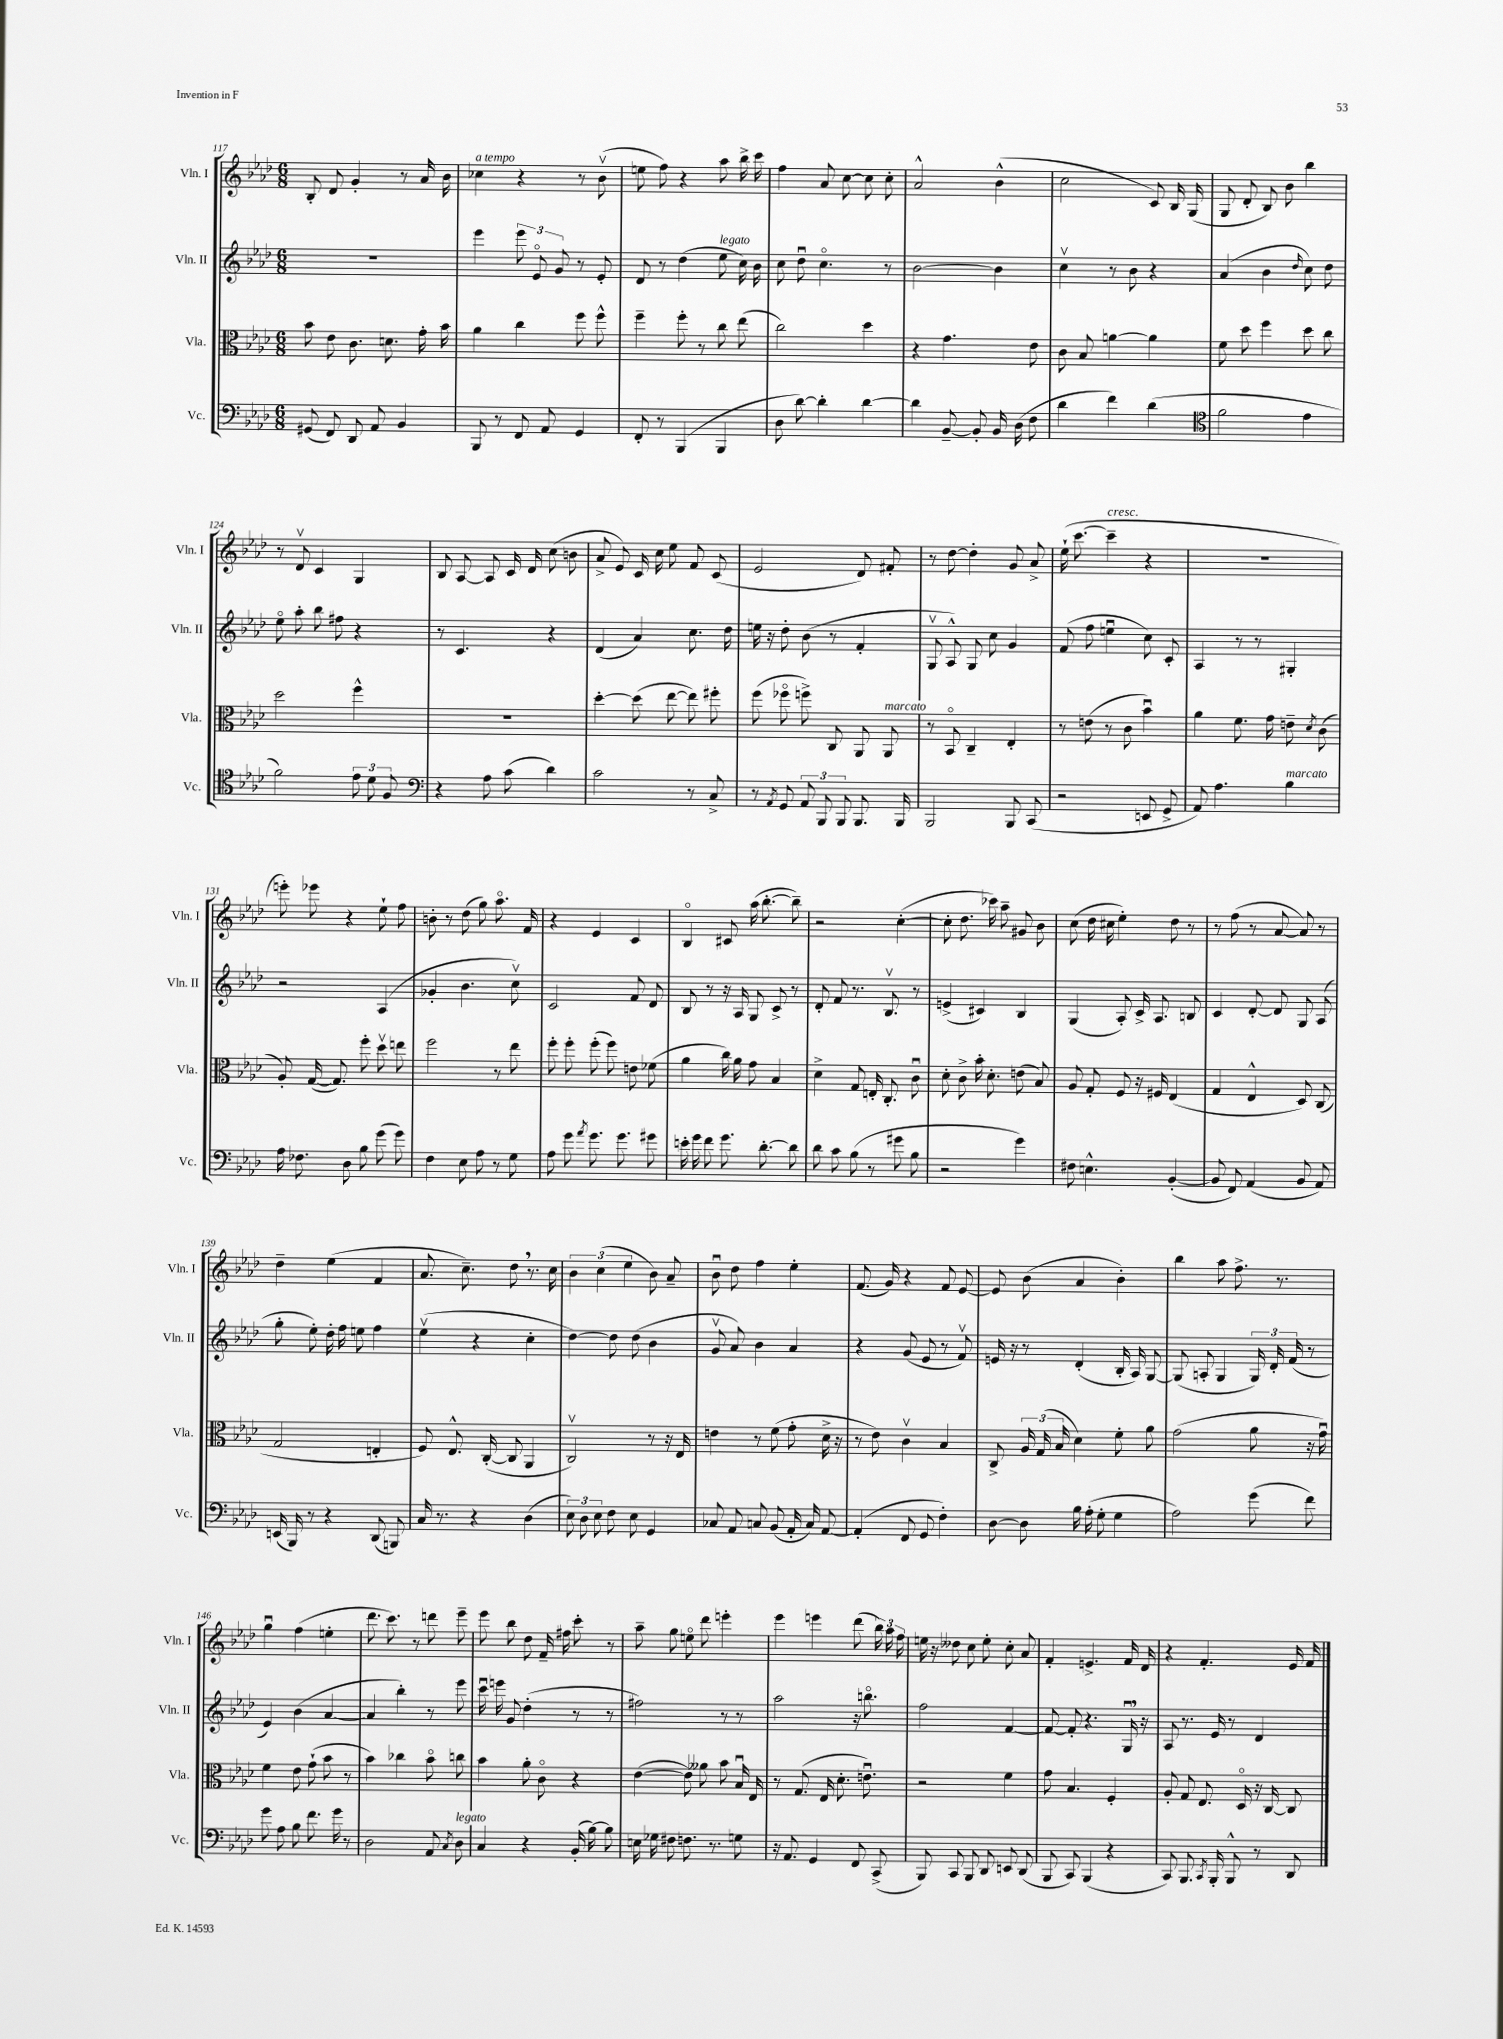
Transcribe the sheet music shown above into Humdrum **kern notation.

**kern	**kern	**kern	**kern
*part4	*part3	*part2	*part1
*staff4	*staff3	*staff2	*staff1
*I"Vc.	*I"Vla.	*I"Vln. II	*I"Vln. I
*I'Vc.	*I'Vla.	*I'Vln. II	*I'Vln. I
*clefF4	*clefC3	*clefG2	*clefG2
*k[b-e-a-d-]	*k[b-e-a-d-]	*k[b-e-a-d-]	*k[b-e-a-d-]
*M6/8	*M6/8	*M6/8	*M6/8
=117	=117	=117	=117
(8GG#X/	8b-\	2.r	8B-'/
8FF/)	8e-\	.	8d-/
8DD-/	8.c\	.	4g'/
8AA-/	.	.	.
.	8.dn\	.	.
4BB-/	.	.	8r
.	16g'\	.	16a-/
.	16b-\	.	16b-\
=118	=118	=118	=118
!	!	!	!LO:TX:a:i:t=a tempo
8BBB-/	4a-\	4eee-\	4cc-X\
8r	.	.	.
8FF/	4cc\	12eee-\	4r
.	.	12e-/	.
8AA-/	.	.	.
.	.	12g/	.
4GG/	8ff\	8r	8r
.	8ff^^\	8e-'/	(8b-v\
=119	=119	=119	=119
8FF'/	4ff~\	8d-/	8een\
8r	.	8r	8ff\)
(4BBB-/	8ff'\	(4dd-\	4r
.	8r	.	.
!	!	!LO:TX:a:i:t=legato	!
4BBB-/	8cc\	8ee-\	8aa-\
.	(8ee-\	16cc\)	16bb-^\
.	.	16b-\	16ccc\
=120	=120	=120	=120
8D-\	2cc\)	8cc\	4ff\
[8d-\)	.	8dd-u\	.
4d-'\]	.	4.cc\	8a-/
.	.	.	[8cc\
[4d-\	4dd-\	.	8cc\]
.	.	8r	8cc'\
=121	=121	=121	=121
4d-\]	4r	[2b-\	2a-^^/
[8BB-~/	4.g\	.	.
8BB-'/]	.	.	.
16BB-/	.	4b-\]	(4b-^^\
(16D-\	.	.	.
8F\	8e-\	.	.
=122	=122	=122	=122
4d-\	8c\	4ccv\	2cc\
.	8B-/	.	.
4f\)	[4an\	8r	.
.	.	8b-\	.
(4d-\	4a\]	4r	8c/)
.	.	.	16B-/
.	.	.	(16G/
=123	=123	=123	=123
*clefC4	*	*	*
2f\	8f\	(4a-/	8G/
.	8dd-\	.	8d-'/
.	4ff\	4b-\	8B-/)
.	.	.	8b-\
.	.	16qqdd-/	.
4e-\	8dd-\	8cc\)	4bb-\
.	8cc\	8dd-\	.
!!LO:LB:g=z
=124	=124	=124	=124
2f\)	2dd-\	8ee-\	8r
.	.	8aa-'\	8d-v/
.	.	8bb-\	4c/
.	.	8ff#X\	.
12e-\	4ff^^\	4r	4G/
12d-\	.	.	.
12F/	.	.	.
=125	=125	=125	=125
*clefF4	*	*	*
4r	2.r	8r	8B-/
.	.	4.c/	[8A-/
8A-\	.	.	8A-/]
(8c\	.	.	16c/
.	.	.	16d-/
4d-\)	.	4r	(8cc\
.	.	.	8bn\
=126	=126	=126	=126
2c\	[4dd-'\	(4d-/	8a-^/
.	.	.	8e-/)
.	(8dd-\]	4a-/)	16c/
.	.	.	16cc\
.	[8ee-\	.	8ee-\
8r	8ee-\])	8.cc\	8f/
8C^/	8ff#X'\	.	(8c/
.	.	16dd-\	.
=127	=127	=127	=127
8r	(8ff\	16een\	2e-/
.	.	16r	.
8qAA-/	.	.	.
8GG/	8ff-X\	8dd-'\	.
12AA-/	8ffn^\)	(8b-\	.
12BBB-/	.	.	.
.	8C/	8r	.
12BBB-/	.	.	.
8.BBB-/	8AA-/	4f'/	8d-/)
!	!LO:TX:a:i:t=marcato	!	!
.	8AA-/	.	8f#X'/
16BBB-/	.	.	.
=128	=128	=128	=128
2BBB-/	8r	8Gv/	8r
.	8BB-/	8A-^^/)	[8dd-\
.	4C~/	8G/	4dd-'\]
.	.	8cc\	.
8BBB-/	4E-'/	4g/	8g/
(8CC/	.	.	8a-^/
=129	=129	=129	=129
2r	8r	(8f/	(16ee-`\
.	.	.	[8.ccc\
.	(8en\	8ff\	.
!	!	!	!LO:TX:a:i:t=cresc.
.	8r	4eenu\	4ccc~\]
.	8c\	.	.
8EEn/	4b-u\)	8cc\)	4r
8GG^/	.	8c'/	.
=130	=130	=130	=130
8AA-/)	4a-\	4A-/	2.r
4.A-\	.	.	.
.	8.f\	8r	.
.	.	8r	.
.	16g\	.	.
!LO:TX:a:i:t=marcato	!	!	!
4B-\	8en~\	4G#X'/	.
.	8qd-/	.	.
.	(8c\	.	.
!!LO:LB:g=z
=131	=131	=131	=131
16A-\	8A-'/)	2r	8eeen'\)
8.F-X\	.	.	.
.	([16G/	.	8eee-X\
.	8.G/])	.	.
8D-\	.	.	4r
8B-\	8ff'\	.	.
(8g\	8dd-v\	(4A-/	8ee-`\
8g\)	8een\	.	8ff\
=132	=132	=132	=132
4F\	2ff\	4g-X'/	8bn'\
.	.	.	8r
8E-\	.	4.b-\	(8dd-\
8A-\	.	.	8gg\)
8r	8r	.	8.aa-\
8G\	8ee-\	8ccv\)	.
.	.	.	16f/
=133	=133	=133	=133
8A-\	8ff'\	2c/	4r
8g\	8ff'\	.	.
8qa-/	.	.	.
8.g\	(8ff'\	.	4e-/
.	8ff\)	.	.
8.g\	.	.	.
.	8en\	8f/	4c/
8g#X\	(8f-X\	8d-/	.
=134	=134	=134	=134
16en'\	4a-\	8B-/	4B-/
16g\	.	.	.
8f\	.	8r	.
8.g\	16cc\)	16r	8c#X/
.	16a-\	16A-/	.
.	8g\	8G/	(16aa-\
[8.d-'\	.	.	[8.bb-'\
.	4B-/	8c^/	.
8d-\]	.	8r	8bb-~\])
=135	=135	=135	=135
8d-\	4d-^\	8d-'/	2r
8c\	.	8f/	.
(8B-\	8G/	8.r	.
8r	16En'/	.	.
.	8.C'/	8.B-v/	.
8g#X\	.	.	([4cc'\
8B-\	8cu\	8r	.
=136	=136	=136	=136
2r	8d-'\	(4en^/	8cc'\]
.	8c^\	.	8.dd-\
.	16b-'\	4c#X/)	.
.	8.d-'\	.	16ccc-X\)
.	.	.	8aa-~\
4g\)	(8en\	4B-/	8g#X/
.	8B-/)	.	8b-\
=137	=137	=137	=137
8F#X\	8A-/	(4G/	(8cc\
4.En^^\	8G'/	.	16dd-\
.	.	.	16cc#X\
.	8F/	8A-'/)	4ee-'\)
.	16r	16c^/	.
.	16F#X/	8.A-/	.
([4BB-'/	(4E-/	.	8dd-\
.	.	8Bn/	8r
=138	=138	=138	=138
8BB-/]	4G/	4c/	8r
8FF/)	.	.	(8ff\
(4AA-/	4E-^^/	[8d-'/	8r
.	.	8d-/]	[8a-/
8BB-/	8D-/)	8G/	8a-/])
8AA-/)	(8C/	(8A-/	8r
!!LO:LB:g=z
=139	=139	=139	=139
(16EEn/	2G/	8gg'\	4dd-~\
16BBB-/)	.	.	.
8r	.	8ee-'\)	.
4r	.	16dd-'\	(4ee-\
.	.	16ff\	.
.	.	8een\	.
(8DD-/	4En'/	4ff\	4f/
8BBBn/)	.	.	.
=140	=140	=140	=140
16C/	8F/)	(4ee-v\	8.a-/
8.r	.	.	.
.	8.E-^^/	.	.
.	.	.	8.cc~\)
4r	.	4r	.
.	([16C'/	.	.
.	8C/]	.	8dd-,\
(4D-\	4AA-/	4cc'\	8.r
.	.	.	16cc\
=141	=141	=141	=141
12E-\)	2Cv/)	[4dd-\)	6b-\
12D-\	.	.	.
12E-\	.	.	(6cc\
8F\	.	8dd-\]	.
.	.	.	6ee-\
8E-\	.	(8dd-\	.
4GG/	8r	4b-\	8b-\)
.	16r	.	8a-~/
.	16E-/	.	.
=142	=142	=142	=142
8C-X/	4en\	8gv/	8b-u\
8AA-/	.	8a-/)	8dd-\
8Cn/	8r	4b-\	4ff\
(8BB-/	(8f\	.	.
16AA-'/	8g'\	4a-/	4ee-'\
16C/)	.	.	.
[8AA-/	16d-^\	.	.
.	16r	.	.
=143	=143	=143	=143
(4AA-'/]	8r	4r	(8.f/
.	8e-\)	.	.
.	.	.	16g/)
8FF/	4cv\	(8g/	4r
8GG/	.	8e-/	.
4F'\)	4B-/	8r	8f/
.	.	8fv/)	[8e-/
=144	=144	=144	=144
[8D-\	8C^/	16en/	8e-/]
.	.	16r	.
8D-\]	24A-/	8r	(8b-\
.	(24G/	.	.
.	24B-/	.	.
16B-\	4d-\)	(4d-'/	4a-/
(16A-'\	.	.	.
8G'\	.	.	.
4G\	8f'\	16B-'/	4b-'\)
.	.	16A-/)	.
.	8a-\	[8G/	.
=145	=145	=145	=145
2A-\)	(2g\	(8G/]	4bb-\
.	.	8An'/	.
.	.	4G/	8aa-\
.	.	.	8.ff^\
(8g\	8a-\	24G/)	.
.	.	24d-'/	.
.	.	.	8.r
.	.	(24f/	.
8f\)	16r	8r	.
.	16gu\)	.	.
!!LO:LB:g=z
=146	=146	=146	=146
8g\	4f\	4e-/)	4ggu\
8A-\	.	.	.
8B-\	8e-\	(4b-\	(4ff\
8.f\	(8g`\	.	.
.	8b-\	[4a-/	4een'\
16g\	.	.	.
8r	8r	.	.
=147	=147	=147	=147
2D-\	4b-\)	4a-/]	8.ddd-\
.	.	.	8.ccc\)
.	4cc-X\	4bb-'\)	.
.	.	.	8r
8AA-/	8b-\	8r	8dddn\
8qC/	.	.	.
!LO:TX:a:i:t=legato	!	!	!
8D-\	8ccn\	8eee-\	8eee-~\
=148	=148	=148	=148
4C/	4b-\	16cccu\	8eee-\
.	.	16eeen\	.
.	.	8g/	8bb-\
4r	8a-'\	(4dd-'\	8dd-\
.	8c\	.	16f~/
.	.	.	16ff#X\
(16BB-'/	4r	8r	8ccc'\
[16B-\)	.	.	.
8B-\]	.	8r	8r
=149	=149	=149	=149
16En\	([4e-\	2ff#X\)	8aa-~\
16G-X\	.	.	.
8F#X\	.	.	8gg\
8.Fn\	8e-\])	.	8een\
.	8a--X\	.	8ddd-\
8.r	.	.	.
.	8b-\	8r	4eeen'\
8Gn\	16B-u/	8r	.
.	16E-/	.	.
=150	=150	=150	=150
16r	8r	2aa-\	4eee-\
8.AA-/	.	.	.
.	(8.G/	.	.
4GG/	.	.	4eeen\
.	16E-/	.	.
.	8.d-'\	.	.
8FF/	.	16r	(8ddd-\
.	8.enu\)	8.bbn\	.
(8CC^/	.	.	24bb-\)
.	.	.	24aa-\
.	.	.	24ff\
=151	=151	=151	=151
8BBB-/)	2r	2ff\	16een\
.	.	.	16r
8CC/	.	.	8dd--X\
8BBB-/	.	.	8cc\
8DD-/	.	.	8ee'\
8EEn/	4f\	[4f/	8cc'\
(8DD-/	.	.	8a-/
=152	=152	=152	=152
8BBB-/	8g\	8f/_	4f'/
8CC/)	4.B-/	8f'/]	.
(4BBB-/	.	4.r	4.en^/
4r	4F'/	.	.
.	.	16Gu,/	16f/
.	.	16r	16d-/
=153	=153	=153	=153
8CC/)	8A-'/	8A-/	4r
8.BBB-/	8G/	8.r	.
.	8.E-/	.	4.f'/
8qCC/	.	.	.
16BBB-'/	.	16e-/	.
8BBB-^^/	.	8r	.
.	16D-/	.	.
8r	16r	4d-/	.
.	[16C/	.	.
8DD-/	8C/]	.	16e-/
.	.	.	16f/
==	==	==	==
*-	*-	*-	*-
